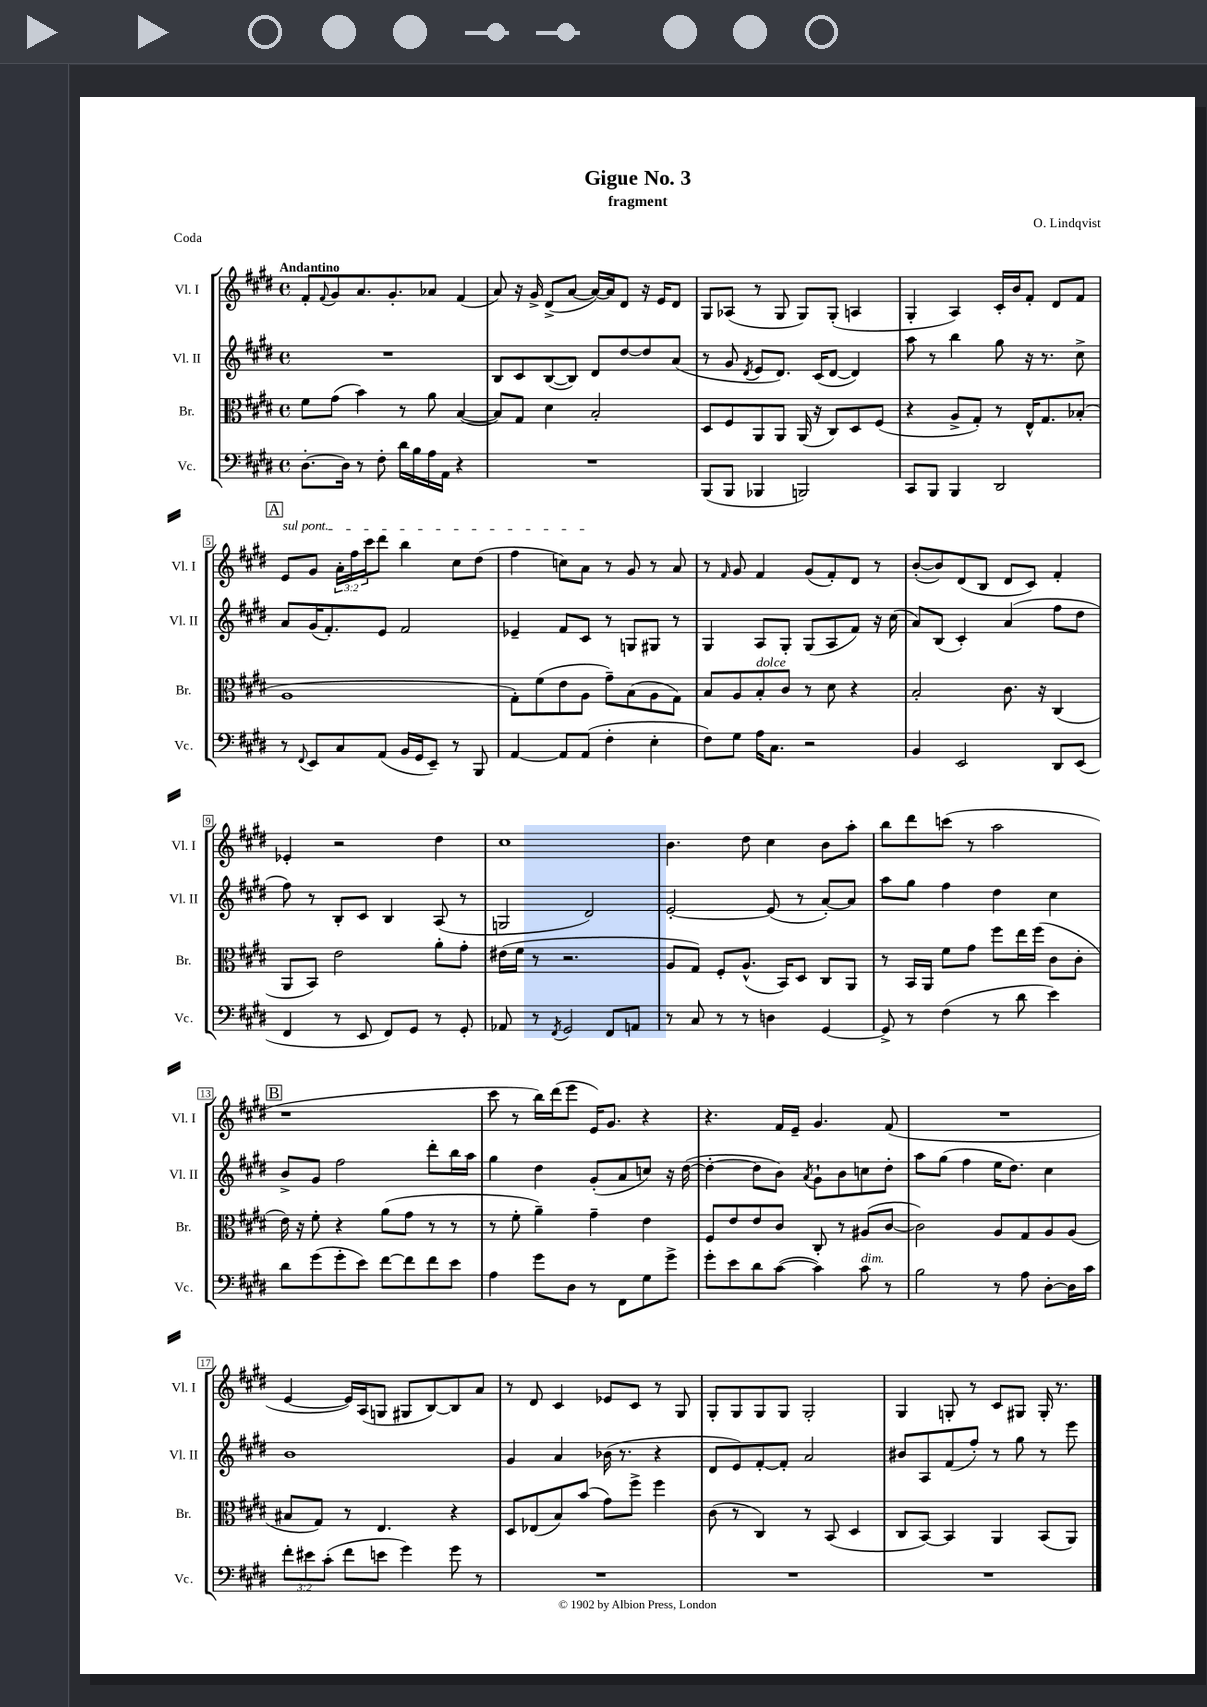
\header { title = "Gigue No. 3" composer = "O. Lindqvist" subtitle = "fragment" piece = "Coda" }
<<
\new StaffGroup <<
\new Staff = "s0" \with { instrumentName = "Vl. I" shortInstrumentName = "Vl. I" } {
    \clef treble \key e \major \defaultTimeSignature \time 4/4 \override Staff.TupletNumber.text = #tuplet-number::calc-fraction-text \tempo "Andantino"
    fis'8-. \appoggiatura { fis'8 } gis'8 a'8. gis'8.-. aes'8 fis'4( |
    a'8) r16 gis'16-> dis'8->( a'8~ a'16~) a'16 dis'8 r16 e'16 dis'8 |
    gis8 aes8( r8 gis8 gis8) gis8-.( a4 |
    gis4-. a4) cis'16-. b'16 fis'8-. dis'8 fis'8 |
    \mark \markup { \box "A" } \once \override TextSpanner.bound-details.left.text = \markup { \italic "sul pont." } e'8\startTextSpan gis'8 \tuplet 3/2 { a'16-. fis''16 cis'''16 } dis'''8 b''4 cis''8 dis''8( |
    fis''4 c''8) a'8\stopTextSpan r8 gis'8 r8 a'8 |
    r8 \grace { fis'16 } gis'8 fis'4 gis'8( fis'8-.) dis'8 r8 |
    b'8~-.( b'8) dis'8( b8 dis'8 cis'8) fis'4-. |
    ees'4-. r2 dis''4 |
    cis''1 |
    b'4. dis''8 cis''4 b'8 a''8-. |
    b''8 dis'''8 c'''8( r8 a''2 |
    \mark \markup { \box "B" } r1 |
    cis'''8 r8 b''16) dis'''16( e'''8 e'16) gis'8. r4 |
    r4. fis'16 e'16-- gis'4. fis'8( |
    R1 |
    e'4~ e'16) a16( g8 gis8 b8~) b8 a'8 |
    r8 dis'8 cis'4 ees'8 cis'8 r8 gis8 |
    gis8-. gis8 gis8 gis8 gis2-. |
    gis4 g8-. r8 cis'8 gis8 gis16-. r8. \bar "|." |
}
\new Staff = "s1" \with { instrumentName = "Vl. II" shortInstrumentName = "Vl. II" } {
    \clef treble \key e \major \defaultTimeSignature \time 4/4
    R1 |
    b8 cis'8 b8~( b8) dis'8 dis''8~ dis''8 a'8( |
    r8 gis'8 \acciaccatura { dis'8 } e'8 dis'8.) cis'16( dis'8~ dis'4) |
    a''8 r8 b''4 gis''8 r16 r8. cis''8-> |
    \mark \markup { \box "A" } a'8 gis'16( fis'8.-.) e'8 fis'2 |
    ees'4-- fis'8 cis'8 r8 g8 gis8 r8 |
    gis4 a8 gis8-. gis8( a8 fis'8) r16 cis''16( |
    a'8) b8( cis'4-.) a'4( fis''8 dis''8 |
    fis''8) r8 b8-. cis'8 b4 a8( r8 |
    g2 dis'2) |
    e'2~-. e'8( r8 a'8~-.) a'8 |
    a''8 gis''8 fis''4 dis''4 cis''4 |
    \mark \markup { \box "B" } b'8-> gis'8 fis''2 dis'''8-. b''16 a''16 |
    gis''4 dis''4 gis'8-.( a'8 c''8) r16 dis''16~( |
    dis''4~-. dis''8 b'8) \acciaccatura { a'8 } gis'8-! b'8 c''8 dis''8-. |
    a''8 gis''8( fis''4 e''16 dis''8.) cis''4 |
    b'1 |
    gis'4 a'4 bes'16( r8. r4 |
    dis'8 e'8) fis'8~-. fis'8-. a'2 |
    bis'8 a8 fis'8( fis''8-.) r8 gis''8 r8 e'''8 \bar "|." |
}
\new Staff = "s2" \with { instrumentName = "Br." shortInstrumentName = "Br." } {
    \clef alto \key e \major \defaultTimeSignature \time 4/4
    fis'8 gis'8( b'4) r8 a'8 b4~( |
    b8) gis8 dis'4 b2-. |
    dis8 fis8 a,8 a,8 a,16( r16 cis8) dis8 fis8( |
    r4 a8-> gis8-.) r8 e16-^ gis8. bes8-.( |
    \mark \markup { \box "A" } a1 |
    gis8-.) fis'8( e'8 a8 gis'8--) b8( a8 gis8) |
    b8 a8 b8-.^\markup { \italic "dolce" } cis'8 r8 dis'8 r4 |
    b2-. cis'8. r16 cis4( |
    a,8 b,8) e'2 a'8-. gis'8-. |
    eis'16( fis'16 r8 r2. |
    a8 gis8) fis8-. a8.-^( b,16) dis8 cis8 a,8 |
    r8 b,16 a,16 fis'8 gis'8 fis''8 e''16 fis''16( cis'8 cis'8-. |
    \mark \markup { \box "B" } e'16) r16 fis'8-. r4 a'8( gis'8 r8 r8 |
    r8 fis'8-. a'4--) gis'4-- e'4 |
    fis8 e'8 e'8 cis'8 cis8-. r8 ais8( cis'8~ |
    cis'2) a8 gis8 a8 a8( |
    bis8 gis8) r8 e4. r4 |
    dis8 ees8( b8) b'8( gis'8) fis''8-> fis''4 |
    cis'8( r8 cis4) r8 b,8( dis4 |
    cis8 b,8~) b,4 a,4 b,8( a,8) \bar "|." |
}
\new Staff = "s3" \with { instrumentName = "Vc." shortInstrumentName = "Vc." } {
    \clef bass \key e \major \defaultTimeSignature \time 4/4 \override Staff.TupletNumber.text = #tuplet-number::calc-fraction-text
    dis8.~-. dis16 r8 fis8-. dis'16 b16 a16 a,16 r4 |
    R1 |
    b,,8( b,,8 bes,,4 b,,2) |
    cis,8 b,,8 b,,4 dis,2 |
    \mark \markup { \box "A" } r8 \appoggiatura { fis,8 } e,8 cis8 a,8( b,16 gis,16 e,8--) r8 b,,8 |
    a,4~ a,8 a,8( fis4-. e4-. |
    fis8) gis8 a16 cis8. r2 |
    b,4 e,2 dis,8 e,8( |
    fis,4 r8 e,8 fis,8) gis,8 r8 gis,8-. |
    aes,8 r8 \acciaccatura { fis,8 } gis,2 fis,8 a,8 |
    r8 cis8 r8 r8 d4 gis,4~ |
    gis,8-> r8 fis4( r8 dis'8 e'4) |
    \mark \markup { \box "B" } dis'8 gis'8( gis'8-. e'8) fis'8~ fis'8 fis'8 e'8 |
    a4 gis'8 dis8 r8 fis,8 gis8 gis'8-> |
    gis'8-. e'8 dis'8 cis'8~( cis'4) cis'8^\markup { \italic "dim." } r8 |
    b2 r8 a8 dis8~-. dis16 cis'16 |
    \tuplet 3/2 { fis'8-. eis'8 cis'8-.( } fis'8 e'8 gis'4) gis'8 r8 |
    R1 |
    R1 |
    R1 \bar "|." |
}
>>
>>
\layout { \context { \Score \override BarNumber.stencil = #(make-stencil-boxer 0.1 0.3 ly:text-interface::print) } }
